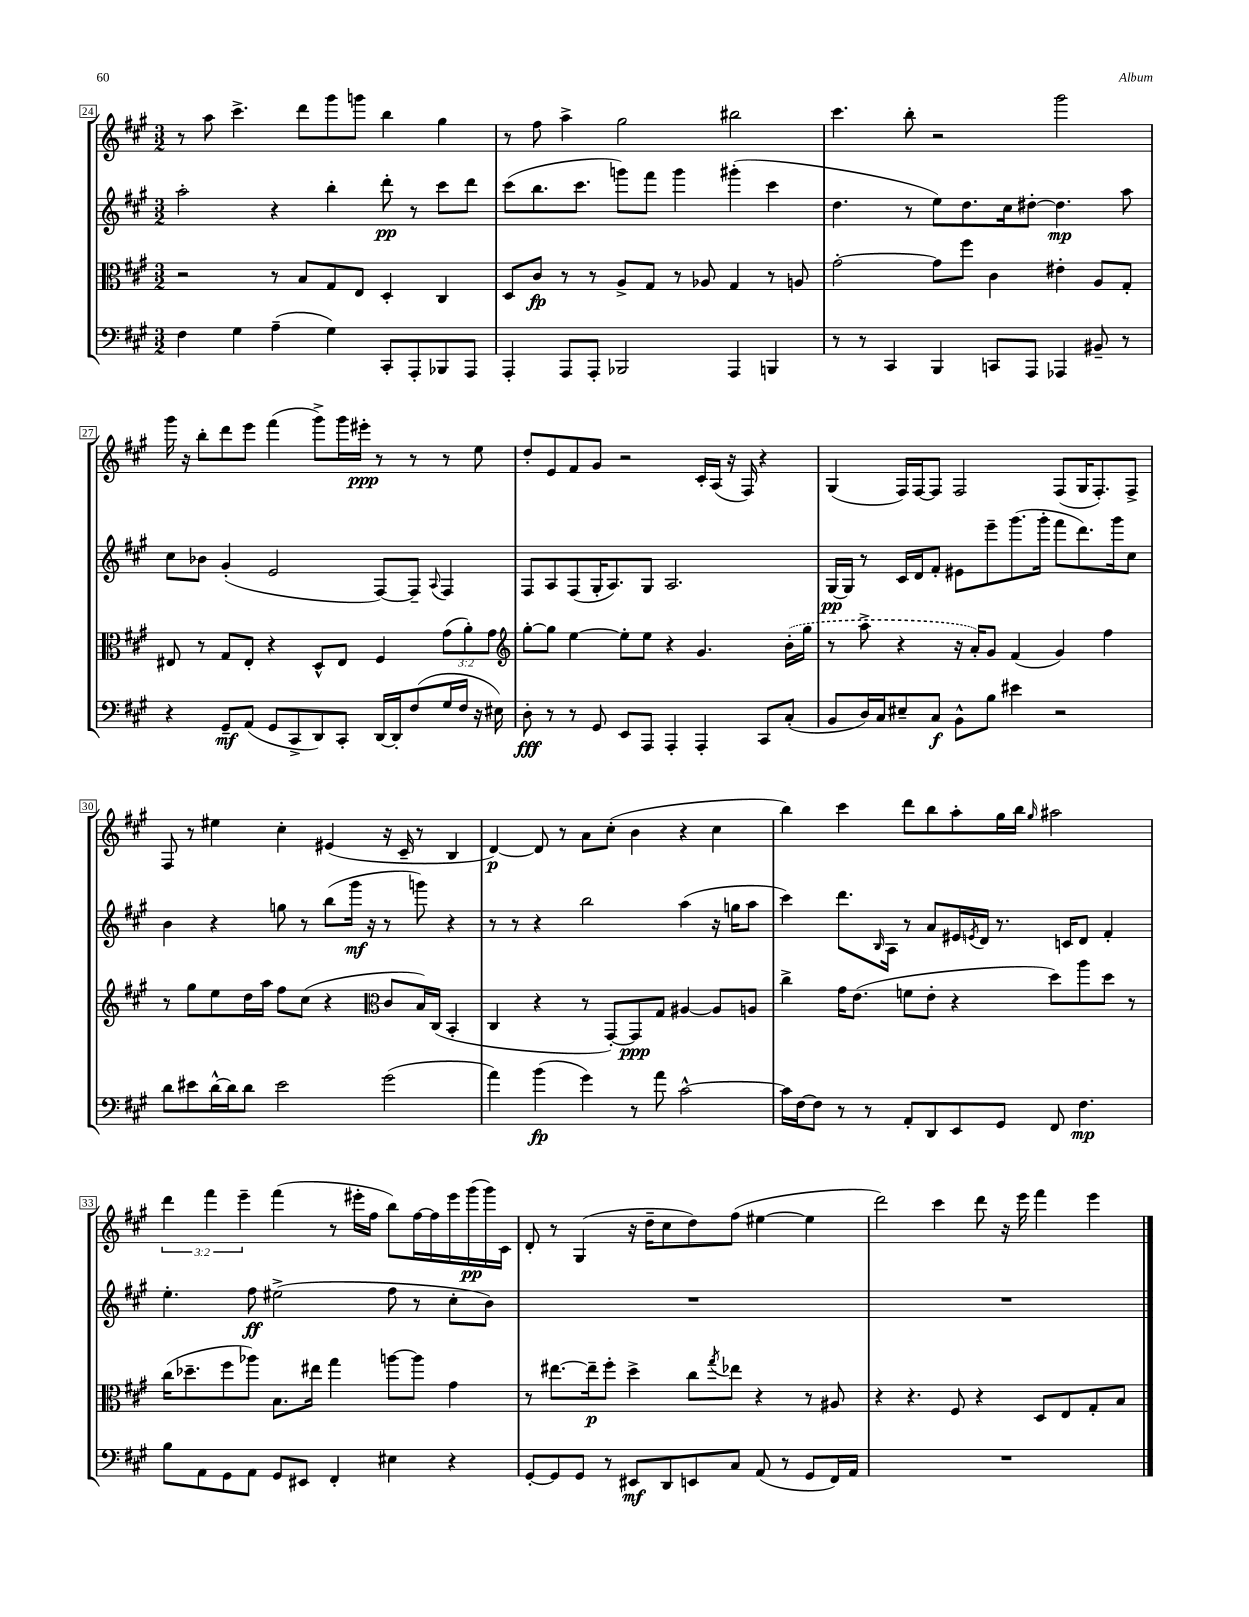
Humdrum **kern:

**kern	**kern	**kern	**kern
*staff4	*staff3	*staff2	*staff1
*clefF4	*clefC3	*clefG2	*clefG2
*k[f#c#g#]	*k[f#c#g#]	*k[f#c#g#]	*k[f#c#g#]
*M3/2	*M3/2	*M3/2	*M3/2
4F#	2r	2aa'	8r
.	.	.	8aa
4G#	.	.	4.ccc#^
(4A~	8r	4r	.
.	8B	.	8ddd
4G#)	8G#	4bb'	8ggg#
.	8E	.	8ggg
8CC#'	4D'	8ddd'	4bb
8AAA'	.	8r	.
8BBB-	4C#	8ccc#	4gg#
8AAA	.	8ddd	.
=	=	=	=
4AAA'	8D	(8ccc#	8r
.	8c#	8.bb	8ff#
8AAA	8r	.	4aa^
.	.	8.ccc#	.
8AAA'	8r	.	.
2BBB-	8A^	8ggg)	2gg#
.	8G#	8fff#	.
.	8r	4ggg	.
.	8A-	.	.
4AAA	4G#	(4ggg#'	2bb#
4BBB	8r	4ccc#	.
.	8A	.	.
=	=	=	=
8r	[2g#'	4.dd	4.ccc#
8r	.	.	.
4CC#	.	.	.
.	.	8r	8bb'
4BBB	8g#]	8ee)	2r
.	8ff#	8.dd	.
8CC	4c#	.	.
.	.	16cc#	.
8AAA	.	[8dd#'	.
4AAA-	4e#'	4.dd#]	2ggg#
8BB#~	8A	.	.
8r	8G#'	8aa	.
=	=	=	=
4r	8E#	8cc#	16ggg#
.	.	.	16r
.	8r	8b-	8bb'
8GG#~	8G#	(4g#'	8ddd
(8AA	8E#'	.	8eee
8GG#	4r	2e	(4fff#
8CC#^	.	.	.
8DD)	8D^^	.	8ggg#^)
8CC#'	8E#	.	16ggg#
.	.	.	16eee#'
[16DD	4F#	[8F#)	8r
16DD']	.	.	.
(8F#	.	8F#~]	8r
.	.	8qqA	.
16G#	(12g#	4F#	8r
16F#	.	.	.
.	12a')	.	.
16r	.	.	8ee
.	12g#	.	.
16E#)	.	.	.
=	=	=	=
*	*clefG2	*	*
8D'	[8gg#'	8F#	8dd'
8r	8gg#]	8A	8e
8r	[4ee	(8F#	8f#
8GG#	.	16G#'	8g#
.	.	8.A)	.
8EE	8ee']	.	2r
8AAA	8ee	8G#	.
4AAA'	4r	2.A	.
4AAA'	4.g#	.	16c#'
.	.	.	(16A
.	.	.	16r
.	.	.	16F#)
8CC#	.	.	4r
(8C#'	(16b'	.	.
.	16gg#	.	.
=	=	=	=
8BB	8r	[16G#	(4G#
.	.	16G#]	.
16D)	8aa^	8r	.
16C#	.	.	.
8E#~	4r	16c#	16F#)
.	.	16d	[16F#
8C#	.	8f#'	8F#]
8BB^^	16r	8e#	2F#
.	16a')	.	.
8B	8g#	8eee~	.
4e#	(4f#	(8.ggg#	.
.	.	16ggg#'	.
2r	4g#)	8fff#	(8F#
.	.	8.ddd)	16G#
.	.	.	8.F#')
.	4ff#	.	.
.	.	16ggg#	.
.	.	8cc#	8F#^
=	=	=	=
8d	8r	4b	8F#
8e#	8gg#	.	8r
[16d^^	8ee	4r	4ee#
16d]	.	.	.
8d	16dd	.	.
.	16aa	.	.
2e#	8ff#	8gg	4cc#'
.	(8cc#	8r	.
.	4r	(8bb	(4e#
.	.	16ggg#	.
.	.	16r	.
*	*clefC3	*	*
(2g#	8c#	8r	16r
.	.	.	16c#~
.	16B)	8ggg)	8r
.	(16C#	.	.
.	4BB'	4r	4B
=	=	=	=
4a)	4C#	8r	[4d)
.	.	8r	.
(4b	4r	4r	8d]
.	.	.	8r
4g#)	8r	2bb	8a
.	[8GG#')	.	(8cc#'
8r	8GG#]	.	4b
8a	8G#	.	.
[2c#^^	[4A#	(4aa	4r
.	8A#]	16r	4cc#
.	.	16gg	.
.	8A	8aa	.
=	=	=	=
16c#]	4cc#^	4ccc#)	4bb)
[16F#	.	.	.
8F#]	.	.	.
8r	16g#	8.ddd	4ccc#
.	(8.e	.	.
8r	.	.	.
.	.	16qqB	.
.	.	16A	.
8AA'	8f	8r	8ddd
8DD	8e'	8a	8bb
8EE	4r	16e#	8aa'
.	.	8qe	.
.	.	16d	.
8GG#	.	8.r	16gg#
.	.	.	16bb
.	.	.	16qqgg#
8FF#	8dd)	.	2aa#
.	.	16c	.
4.F#	8aa	8d	.
.	8dd	4f#'	.
.	8r	.	.
=	=	=	=
8B	(16cc#	4.ee'	6ddd
.	8.dd-~	.	.
8AA	.	.	.
.	.	.	6fff#
8GG#	8ff#	.	.
.	.	.	6eee~
8AA	8aa-)	8ff#	.
8GG#	8.B	(2ee#^	(4fff#
8EE#	.	.	.
.	16ee#	.	.
4FF#'	4gg#	.	8r
.	.	.	16eee#'
.	.	.	16ff#
4E#	[8aa	8ff#	8bb)
.	8aa]	8r	[16ff#
.	.	.	16ff#]
4r	4g#	8cc#'	16eee#
.	.	.	(16ggg#
.	.	8b)	16ggg#)
.	.	.	16c#
=	=	=	=
[8GG#'	8r	1.r	8d'
8GG#]	[8.ee#	.	8r
8GG#	.	.	(4G#
.	16ee#~]	.	.
8r	8ff#'	.	.
8EE#	4dd^	.	16r
.	.	.	16dd~
8DD	.	.	8cc#
8EE	8cc#	.	8dd)
.	8qgg#	.	.
8C#	8ee-	.	(8ff#
(8AA	4r	.	[4ee#
8r	.	.	.
8GG#	8r	.	4ee#]
16FF#)	8A#	.	.
16AA	.	.	.
=	=	=	=
1.r	4r	1.r	2ddd)
.	4.r	.	.
.	.	.	4ccc#
.	8F#	.	.
.	4r	.	8ddd
.	.	.	16r
.	.	.	16eee
.	8D	.	4fff#
.	8E	.	.
.	8G#'	.	4eee
.	8B	.	.
==	==	==	==
*-	*-	*-	*-
